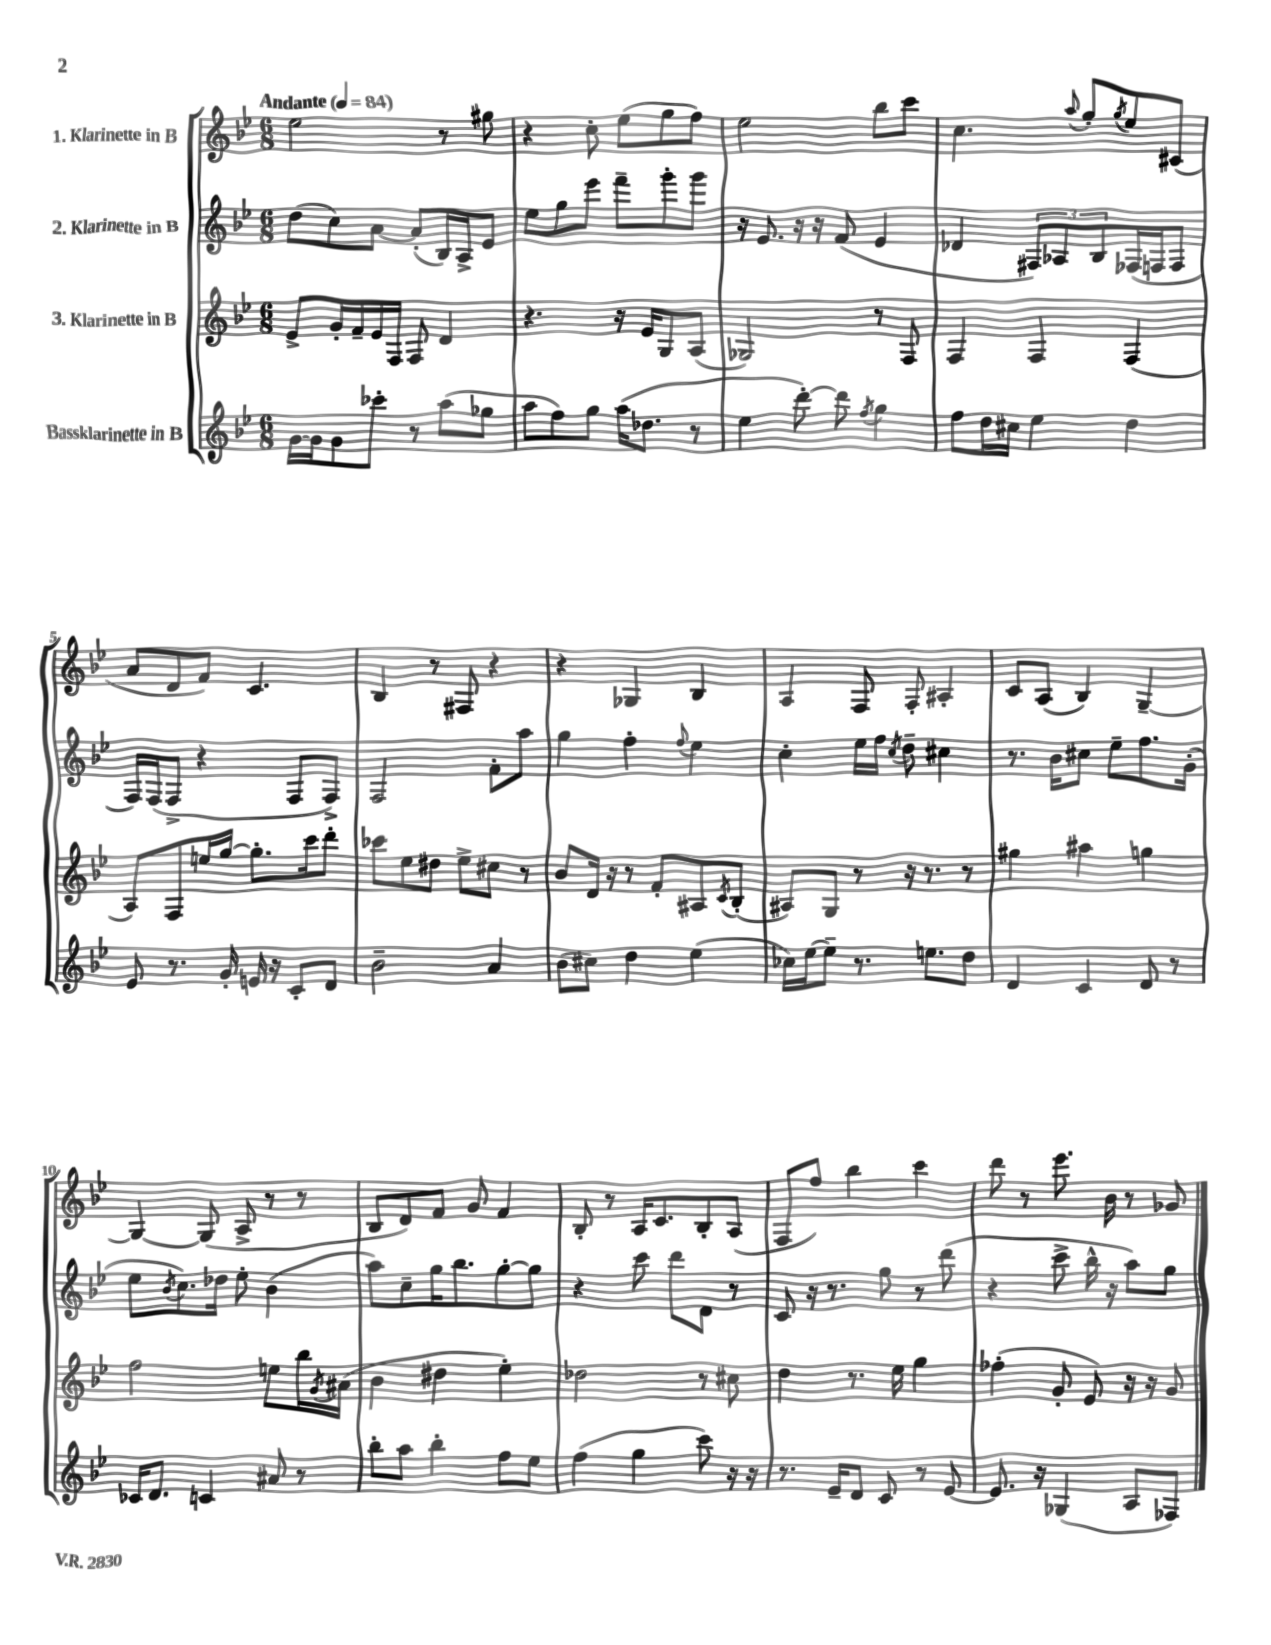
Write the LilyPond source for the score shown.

<<
\new StaffGroup <<
\new Staff = "s0" \with { instrumentName = "1. Klarinette in B" } {
    \clef treble \key bes \major \numericTimeSignature \time 6/8 \tempo "Andante" 4 = 84
    ees''2 r8 gis''8 |
    r4 c''8-. ees''8( g''8 f''8) |
    ees''2 bes''8 c'''8 |
    c''4. \appoggiatura { a''8 } g''8-. \acciaccatura { g''8 } ees''8 cis'8( |
    a'8 d'8 f'8) c'4. |
    bes4 r8 fis8 r4 |
    r4 ges4 bes4 |
    a4 f8 f8-. ais4-. |
    c'8 a8( bes4) g4~-- |
    g4~ g8( a8-> r8 r8 |
    bes8 d'8) f'8 g'8 f'4 |
    bes8-. r8 a16 c'8. bes8-. a8( |
    f8 f''8) bes''4 c'''4 |
    d'''8 r8 ees'''8. bes'16 r8 ges'8 \bar "|." |
}
\new Staff = "s1" \with { instrumentName = "2. Klarinette in B" } {
    \clef treble \key bes \major \numericTimeSignature \time 6/8
    d''8( c''8) a'8~ a'8-.( bes16) a16-> ees'8 |
    ees''8 g''8 ees'''8 f'''8-- g'''8-. g'''8 |
    r16 ees'8. r16 r16 f'8( ees'4 |
    des'4 \tuplet 3/2 { fis8) aes8 bes8 } fes16( f16 f8 |
    f16) f16( f8-> r4 f8 f8->) |
    f2 f'8-. a''8 |
    g''4 f''4-. \appoggiatura { f''8 } ees''4 |
    c''4-. ees''16 f''16 \acciaccatura { c''8 } d''8-- cis''4 |
    r8. bes'16 cis''8 ees''8-- f''8. g'16-.( |
    ees''8 \acciaccatura { bes'8 } c''8.) des''16 ees''8-. bes'4( |
    a''8) c''8-- g''16 bes''8. g''8~-. g''8 |
    r4 c'''8 d'''8 d'8 r8 |
    c'8 r16 r8. g''8 r8 d'''8( |
    r4 c'''8-> bes''16-^ r16 a''8) g''8 \bar "|." |
}
\new Staff = "s2" \with { instrumentName = "3. Klarinette in B" } {
    \clef treble \key bes \major \numericTimeSignature \time 6/8
    ees'8-> g'16-. f'16-- ees'16 f16 f8 d'4 |
    r4. r16 ees'16 g8 a8( |
    ges2) r8 f8 |
    f4 f4 f4( |
    a8) f8 e''16 g''16~ g''8.-. c'''16 d'''8-. |
    ces'''8 ees''8 dis''8 ees''8-> cis''8 r8 |
    bes'8 d'16 r16 r8 f'8-. ais8 \acciaccatura { c'8 } bes8-.( |
    ais8) g8 r8 r16 r8. r8 |
    gis''4 ais''4 g''4 |
    f''2 e''8 bes''16 \acciaccatura { g'8 } ais'16( |
    bes'4 dis''4 ees''4-.) |
    des''2 r8 cis''8 |
    d''4 r8. ees''16 g''4 |
    fes''4-.( g'8-. ees'8) r16 r16 g'8 \bar "|." |
}
\new Staff = "s3" \with { instrumentName = "Bassklarinette in B" } {
    \clef treble \key bes \major \numericTimeSignature \time 6/8
    g'16~ g'16 g'8 ces'''8-. r8 a''8( ges''8 |
    a''8 f''8) g''8 a''16( des''8. r8 |
    ees''4 d'''8~-.) d'''8 \acciaccatura { f''8 } g''4 |
    f''8 d''16 cis''16 ees''4 d''4 |
    ees'8 r8. g'16-. e'16 r16 c'8-. d'8 |
    bes'2-- a'4 |
    bes'8( cis''8) d''4 ees''4( |
    ces''16) ees''16~ ees''8-- r8. e''8. d''8 |
    d'4 c'4 d'8 r8 |
    ces'16 d'8. c'4 ais'8 r8 |
    bes''8-. a''8 bes''4-. f''8 ees''8 |
    f''4( g''4 c'''8) r16 r16 |
    r8. ees'16-- d'8 c'8 r8 ees'8~ |
    ees'8. r16 ges4( a8 fes8) \bar "|." |
}
>>
>>
